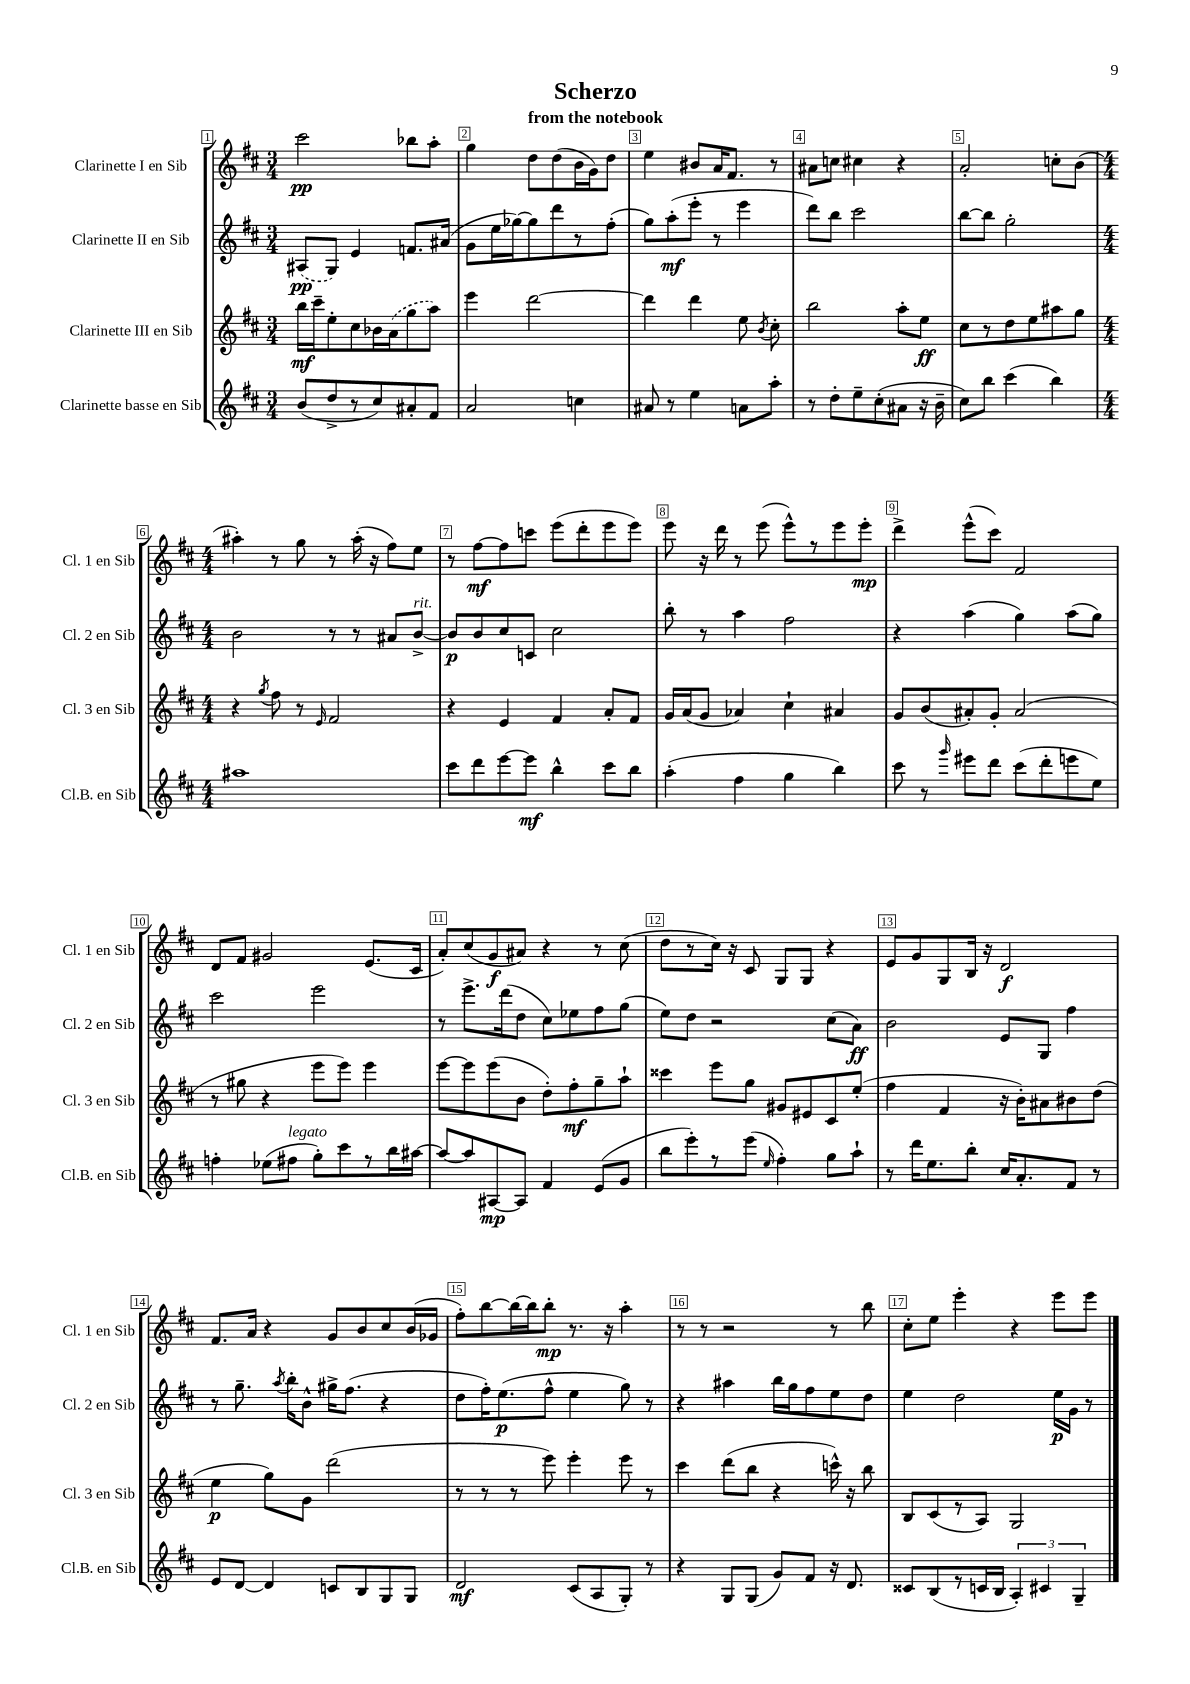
\header { title = "Scherzo" subtitle = "from the notebook" }
<<
\new StaffGroup <<
\new Staff = "s0" \with { instrumentName = "Clarinette I en Sib" shortInstrumentName = "Cl. 1 en Sib" } {
    \clef treble \key d \major \numericTimeSignature \time 3/4
    \autoBeamOff cis'''2\pp bes''8[ a''8]-. |
    g''4 d''8[ d''8( b'16 g'16) d''8] |
    e''4 bis'8[ a'16 fis'8.] r8 |
    ais'8[ c''8] cis''4 r4 |
    a'2-. c''8[-. b'8]( |
    \numericTimeSignature \time 4/4 ais''4-.) r8 g''8 r8 ais''16-.( r16 fis''8[) e''8] |
    r8 fis''8[~\mf fis''8 c'''8] e'''8[( d'''8-. e'''8 e'''8]) |
    e'''8 r16 d'''16 r8 e'''8( e'''8[-^) r8 e'''8 e'''8]-.\mp |
    d'''4-> e'''8[-^( cis'''8]) fis'2 |
    d'8[ fis'8] gis'2 e'8.[( cis'16] |
    a'8[-.) cis''8( g'8\f ais'8]) r4 r8 cis''8( |
    d''8[ r8 cis''16]) r16 cis'8 g8[ g8] r4 |
    e'8[ g'8 g8 b16] r16 d'2\f |
    fis'8.[ a'16] r4 g'8[ b'8 cis''8 b'16( ges'16] |
    fis''8[-.) b''8~ b''16~ b''16 b''8]-.\mp r8. r16 a''4-. |
    r8 r8 r2 r8 b''8 |
    cis''8[-. e''8] e'''4-. r4 e'''8[ e'''8] \bar "|." |
}
\new Staff = "s1" \with { instrumentName = "Clarinette II en Sib" shortInstrumentName = "Cl. 2 en Sib" } {
    \clef treble \key d \major \numericTimeSignature \time 3/4
    \autoBeamOff \once \slurDashed ais8[\pp( g8]) e'4 f'8.[ ais'16]( |
    g'8[ e''16 ges''16~) ges''8 d'''8 r8 fis''8]-.( |
    g''8[) a''8-.\mf( e'''8]-. r8 e'''4 |
    d'''8[) b''8] cis'''2 |
    b''8[~ b''8] g''2-. |
    \numericTimeSignature \time 4/4 b'2 r8 r8 ais'8[ b'8]~->^\markup { \italic "rit." } |
    b'8[\p b'8 cis''8 c'8] cis''2 |
    b''8-. r8 a''4 fis''2 |
    r4 a''4( g''4) a''8[( g''8]) |
    cis'''2 e'''2 |
    r8 e'''8.[-> d'''16( d''8] cis''8[) ees''8 fis''8 g''8]( |
    e''8[) d''8] r2 cis''8[( a'8]\ff) |
    b'2 e'8[ g8] fis''4 |
    r8 g''8.-- \acciaccatura { a''8 } b''16[-. b'8]-^ gis''16[-> fis''8.]( r4 |
    d''8[ fis''16-.) e''8.\p( fis''8]-^ e''4 g''8) r8 |
    r4 ais''4 b''16[ g''16 fis''8 e''8 d''8] |
    e''4 d''2 e''16[\p g'16] r8 \bar "|." |
}
\new Staff = "s2" \with { instrumentName = "Clarinette III en Sib" shortInstrumentName = "Cl. 3 en Sib" } {
    \clef treble \key d \major \numericTimeSignature \time 3/4
    \autoBeamOff b''16[\mf cis'''16-- e''8-. cis''8 bes'16 \once \slurDashed a'16( g''8 a''8]) |
    e'''4 d'''2~ |
    d'''4 d'''4 e''8 \acciaccatura { b'8 } cis''8-. |
    b''2 a''8[-. e''8]\ff |
    cis''8[ r8 d''8 e''8 ais''8 g''8] |
    \numericTimeSignature \time 4/4 r4 \acciaccatura { g''8 } fis''8 r8 \grace { e'16 } fis'2 |
    r4 e'4 fis'4 a'8[-. fis'8] |
    g'16[ a'16( g'8] aes'4) cis''4-! ais'4 |
    g'8[ b'8( ais'8-.) g'8]-. ais'2( |
    r8 gis''8 r4 e'''8[ e'''8]) e'''4 |
    e'''8[~ e'''8 e'''8( b'8] d''8[-.) fis''8-.\mf g''8-- a''8]-! |
    cisis'''4 e'''8[ g''8] gis'8[ eis'8 cis'8 e''8]-.( |
    fis''4 fis'4 r16 b'16[-.) ais'8 bis'8 d''8]( |
    e''4\p g''8[) g'8] d'''2( |
    r8 r8 r8 e'''8) e'''4-. e'''8 r8 |
    cis'''4 d'''8[( b''8] r4 c'''16-^) r16 b''8 |
    b8[ cis'8( r8 a8]) g2 \bar "|." |
}
\new Staff = "s3" \with { instrumentName = "Clarinette basse en Sib" shortInstrumentName = "Cl.B. en Sib" } {
    \clef treble \key d \major \numericTimeSignature \time 3/4
    \autoBeamOff b'8[( d''8-> r8 cis''8) ais'8-. fis'8] |
    a'2 c''4 |
    ais'8 r8 e''4 a'8[ a''8]-. |
    r8 d''8[-. e''8-- cis''8-.( ais'8] r16 b'16-- |
    cis''8[) b''8] cis'''4( b''4) |
    \numericTimeSignature \time 4/4 ais''1 |
    cis'''8[ d'''8 e'''8~ e'''8]\mf b''4-^ cis'''8[ b''8] |
    a''4-.( fis''4 g''4 b''4) |
    cis'''8 r8 \grace { g'''16 } eis'''8[ d'''8] cis'''8[( d'''8-. e'''8 e''8]) |
    f''4-. ees''8[( fis''8]^\markup { \italic "legato" } g''8[-.) cis'''8 r8 b''16 ais''16]~ |
    ais''8[~ ais''8 ais8~\mp ais8] fis'4 e'8[( g'8] |
    b''8[ e'''8-.) r8 e'''8]( \grace { e''16 } fis''4-.) g''8[ a''8]-! |
    r8 d'''16[ e''8. b''8]-. cis''16[ a'8.-. fis'8] r8 |
    e'8[ d'8]~ d'4 c'8[ b8 g8 g8] |
    d'2\mf cis'8[( a8 g8]-.) r8 |
    r4 g8[ g8]( g'8[) fis'8] r16 d'8. |
    cisis'8[ b8( r8 c'16 b16] \tuplet 3/2 { a4-.) cis'4 g4-- } \bar "|." |
}
>>
>>
\layout { \context { \Score \override BarNumber.break-visibility = ##(#f #t #t) barNumberVisibility = #all-bar-numbers-visible \override BarNumber.stencil = #(make-stencil-boxer 0.1 0.3 ly:text-interface::print) } }
